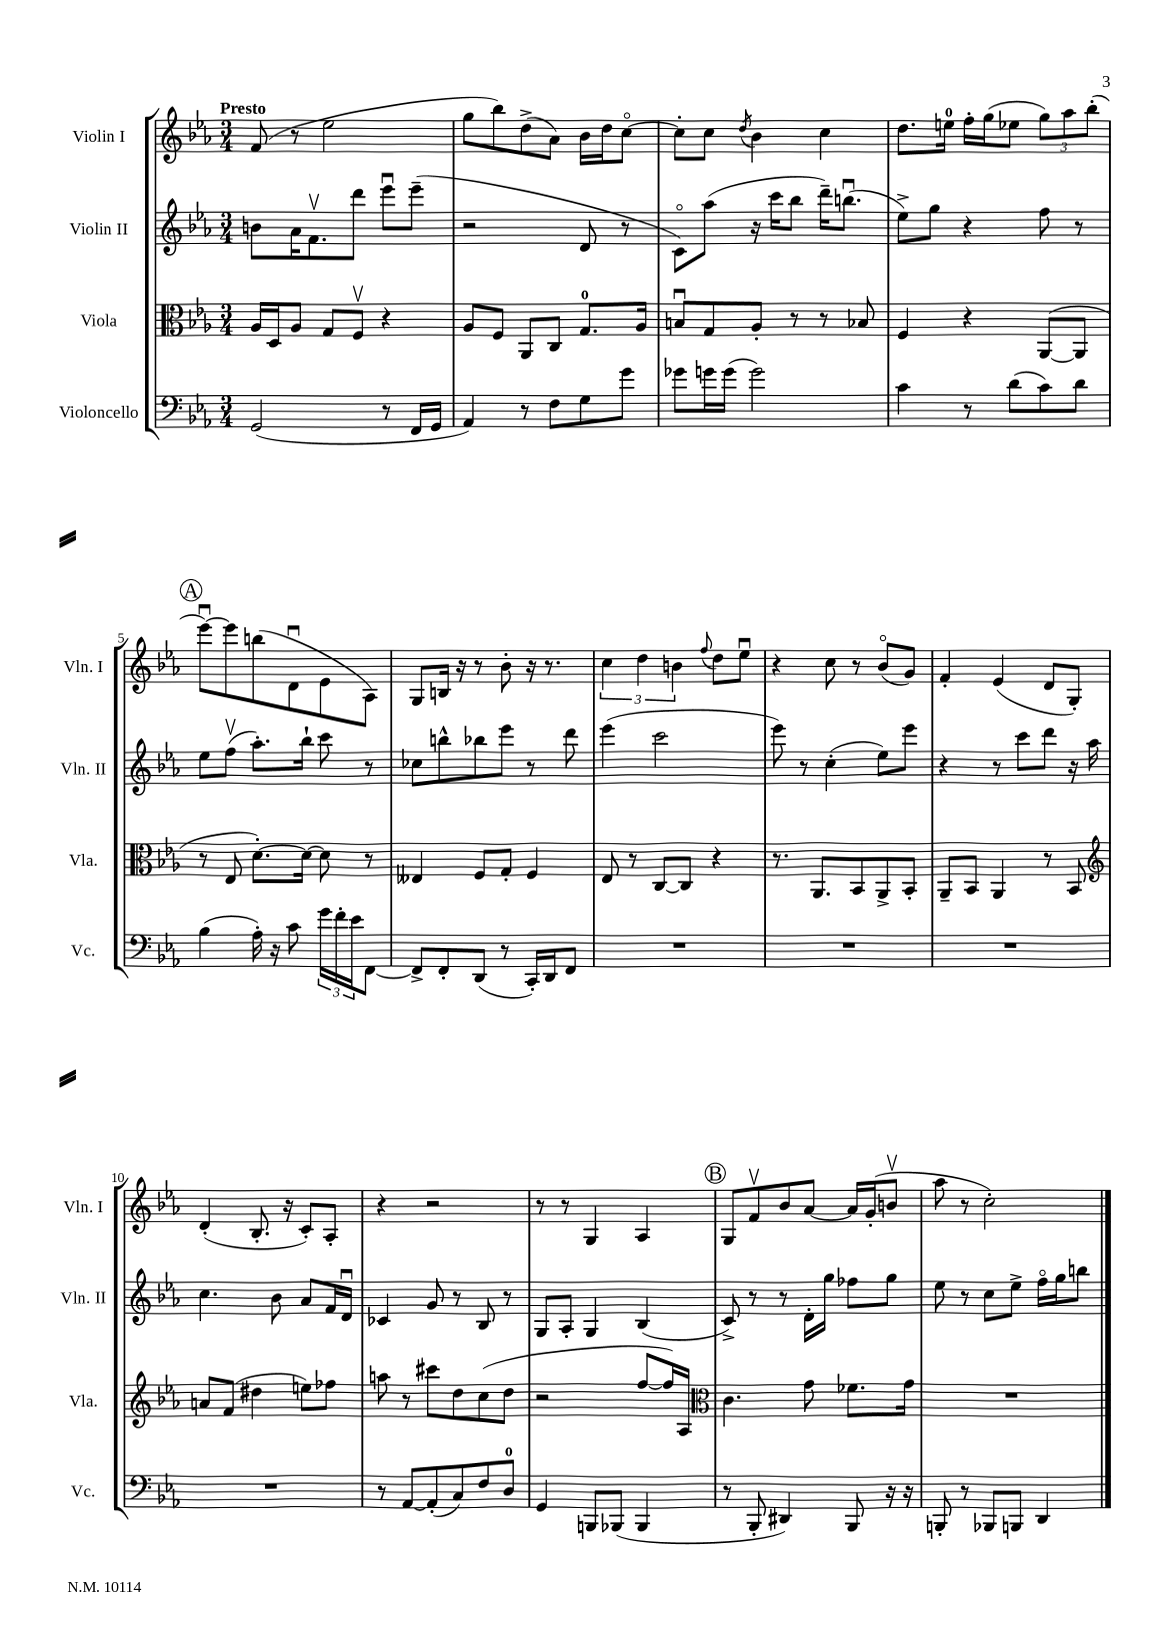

**kern	**kern	**kern	**kern
*staff4	*staff3	*staff2	*staff1
*clefF4	*clefC3	*clefG2	*clefG2
*k[b-e-a-]	*k[b-e-a-]	*k[b-e-a-]	*k[b-e-a-]
*M3/4	*M3/4	*M3/4	*M3/4
(2GG	16A-	8b	(8f
.	16D	.	.
.	8A-	16a-	8r
.	.	8.fv	.
.	8G	.	2ee-
.	8Fv	8ddd	.
8r	4r	8eee-u	.
16FF	.	(8eee-~	.
16GG	.	.	.
=	=	=	=
4AA-)	8A-	2r	8gg
.	8F	.	8bb-)
8r	8AA-	.	(8dd^
8F	8C	.	8a-)
8G	8.G	8d	16b-
.	.	.	16dd
8g	.	8r	[8cco
.	16A-	.	.
=	=	=	=
8g-	8Bu	8co)	8cc']
16g	8G	(8aa-	8cc
(16g	.	.	.
.	.	.	8qdd
2g)	8A-'	16r	4b-
.	.	16ccc	.
.	8r	8bb-	.
.	8r	16ddd~)	4cc
.	.	(8.bbu	.
.	8B-	.	.
=	=	=	=
4c	4F	8ee-^)	8.dd
.	.	8gg	.
.	.	.	16ee
8r	4r	4r	16ff'
.	.	.	(16gg
(8d	.	.	8ee-
8c)	([8AA-	8ff	12gg)
.	.	.	12aa-
8d	8AA-]	8r	.
.	.	.	(12bb-'
=	=	=	=
(4B-	8r	8ee-	[8eee-u)
.	8E-	(8ffv	8eee-]
16A-')	[8.d')	8.aa-')	(8bb
16r	.	.	.
8c	.	.	8du
.	16d_	16bb-`	.
24g	8d]	8ccc	8e-
24f'	.	.	.
24e-	.	.	.
[8FF	8r	8r	8A-)
=	=	=	=
8FF^]	4E--	8cc-	8G
8FF'	.	8bb^^	16B
.	.	.	16r
(8DD	8F	8bb-	8r
8r	8G'	8eee-	8b-'
16CC')	4F	8r	16r
16DD	.	.	8.r
8FF	.	8ddd	.
=	=	=	=
2.r	8E-	(4eee-	6cc
.	8r	.	.
.	.	.	6dd
.	[8C	2ccc	.
.	.	.	6b
.	8C]	.	.
.	.	.	8qqff
.	4r	.	8dd
.	.	.	8ee-u
=	=	=	=
2.r	8.r	8eee-)	4r
.	.	8r	.
.	8.AA-	.	.
.	.	(4cc'	8cc
.	8BB-	.	8r
.	8AA-^	8ee-)	(8b-o
.	8BB-'	8eee-	8g)
=	=	=	=
2.r	8AA-~	4r	4f'
.	8BB-	.	.
.	4AA-	8r	(4e-
.	.	8ccc	.
.	8r	8ddd	8d
.	8BB-	16r	8G')
.	.	16aa-	.
=	=	=	=
*	*clefG2	*	*
2.r	8a	4.cc	(4d'
.	(8f	.	.
.	4dd#	.	8.B-'
.	.	8b-	.
.	.	.	16r
.	8ee)	8a-	8c')
.	8ff-	16f	8A-'
.	.	16du	.
=	=	=	=
8r	8aa	4c-	4r
[8AA-	8r	.	.
(8AA-']	8ccc#	8g	2r
8C)	8dd	8r	.
8F	(8cc	8B-	.
8D	8dd	8r	.
=	=	=	=
4GG	2r	8G	8r
.	.	8A-'	8r
8BBB	.	4G	4G
(8BBB-	.	.	.
4BBB-	[8ff	(4B-	4A-
.	16ff])	.	.
.	16A-	.	.
=	=	=	=
*	*clefC3	*	*
8r	4.c	8c^)	8G
8BBB-'	.	8r	8fv
4DD#)	.	8r	8b-
.	8g	16d'	[8a-
.	.	16gg	.
8BBB-	8.f-	8ff-	16a-]
.	.	.	(16g'
16r	.	8gg	8bv
16r	16g	.	.
=	=	=	=
8BBB'	2.r	8ee-	8aa-
8r	.	8r	8r
8BBB-	.	8cc	2cc')
8BBB	.	8ee-^	.
4DD	.	16ffo	.
.	.	16gg	.
.	.	8bb	.
==	==	==	==
*-	*-	*-	*-
